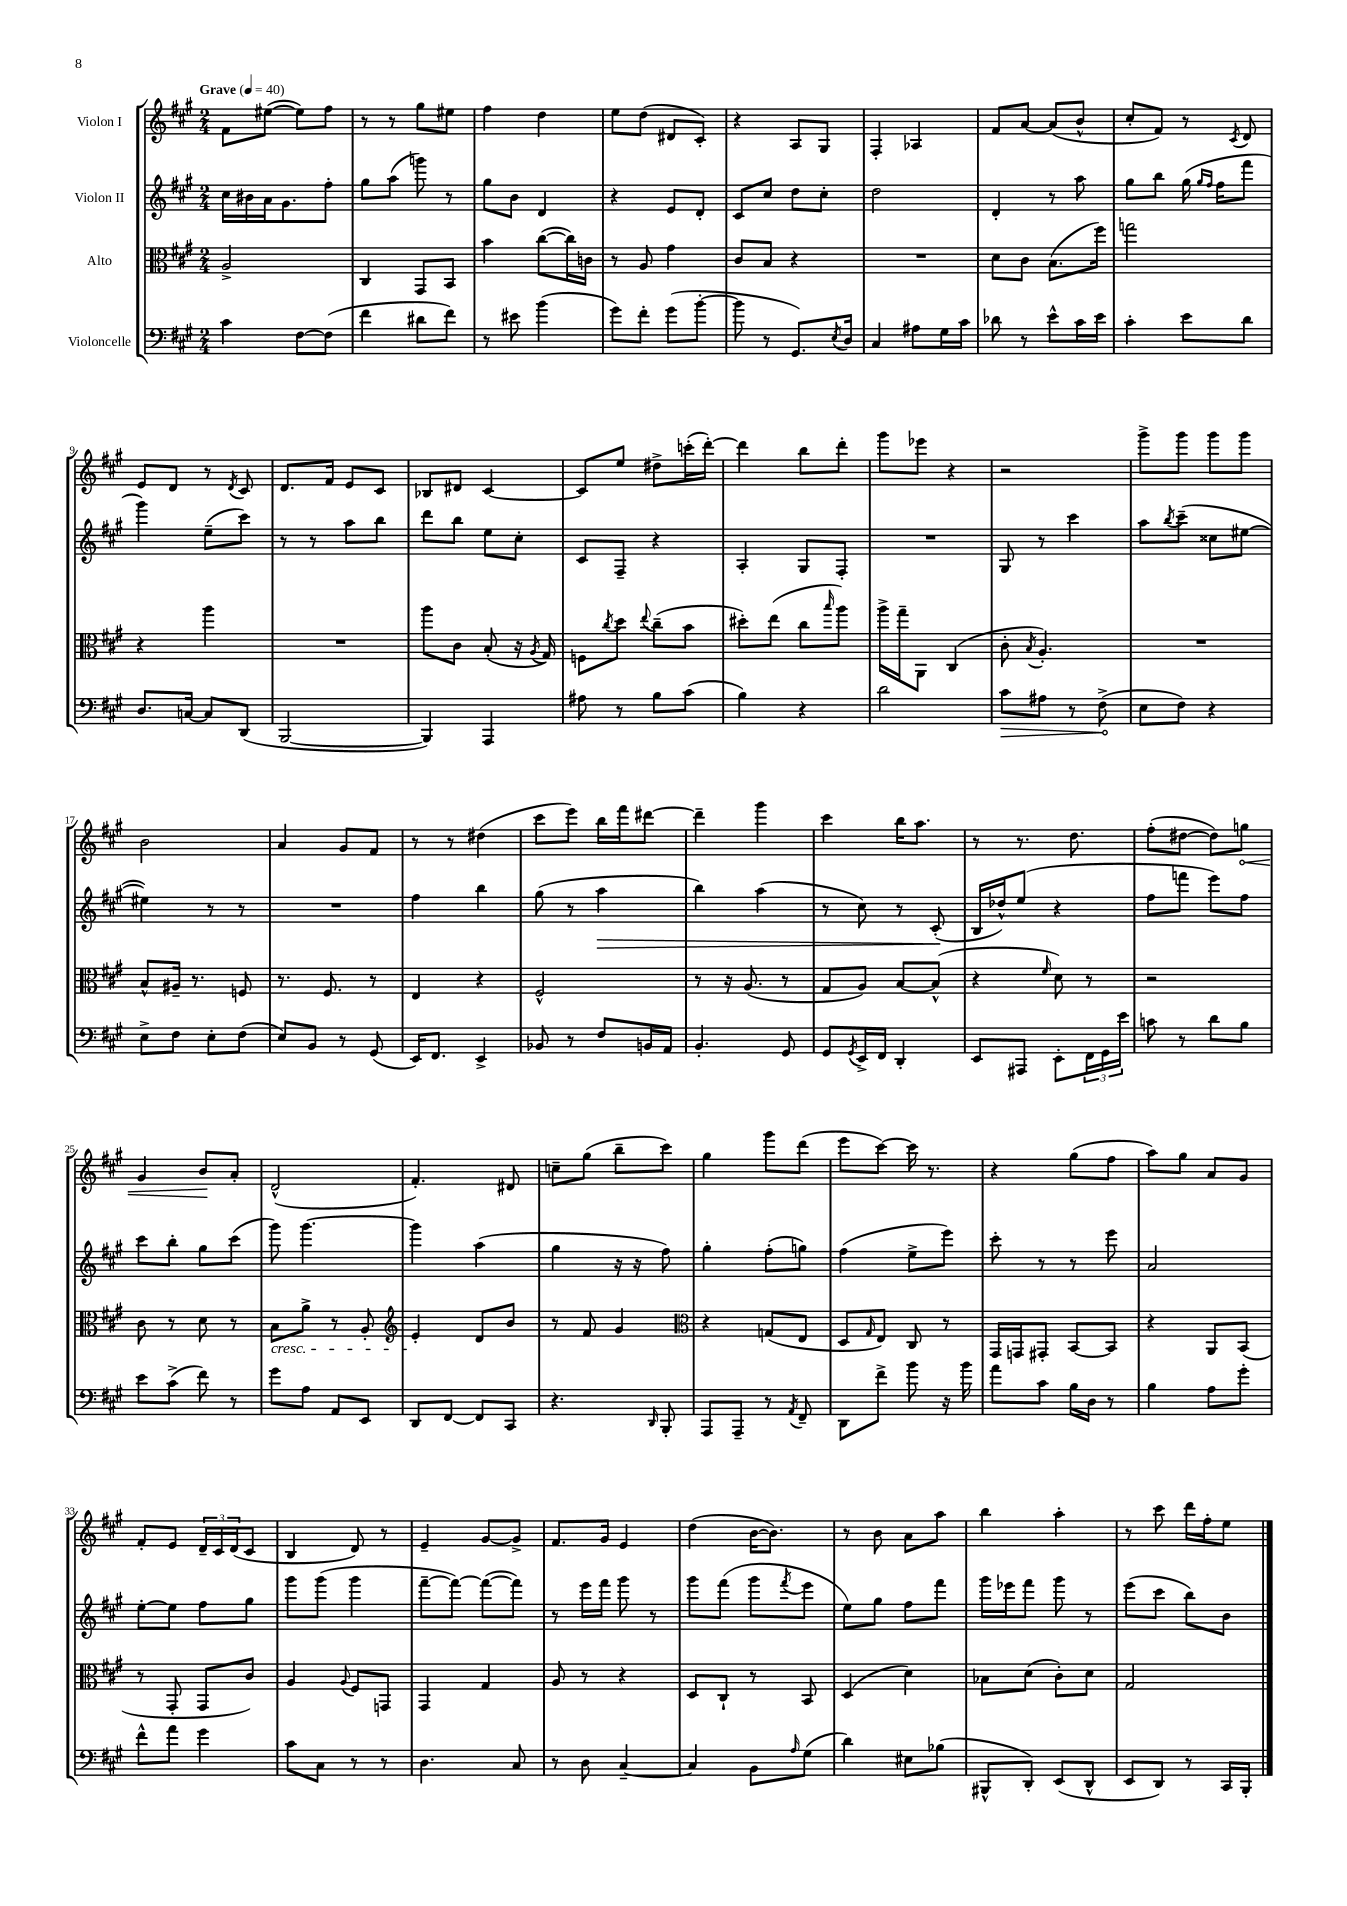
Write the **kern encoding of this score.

**kern	**kern	**kern	**kern
*staff4	*staff3	*staff2	*staff1
*clefF4	*clefC3	*clefG2	*clefG2
*k[f#c#g#]	*k[f#c#g#]	*k[f#c#g#]	*k[f#c#g#]
*M2/4	*M2/4	*M2/4	*M2/4
*MM40	*MM40	*MM40	*MM40
4c#\	2A^/	16cc#\LL	8f#\L
.	.	16b#\	.
.	.	16a\J	([8ee#\J
.	.	8.g#\	.
[8F#\L	.	.	8ee#\]L)
(8F#\]J	.	8ff#'\J	8ff#\J
=	=	=	=
4f#\	4C#/	8gg#\L	8r
.	.	(8aa\J	8r
8d#\L	8GG#/L	8ggg\)	8gg#\L
8f#\J)	8BB/J	8r	8ee#\J
=	=	=	=
8r	4b\	8gg#\L	4ff#\
8e#\	.	8b\J	.
(4b\	([8cc#\L	4d/	4dd\
.	16cc#\]L)	.	.
.	16c\JJ	.	.
=	=	=	=
8g#\L)	8r	4r	8ee\L
8f#'\J	8A/	.	(8dd\J
(8g#\L	4g#\	8e/L	8d#/L
[8b'\J	.	8d'/J	8c#'/J)
=	=	=	=
8b\]	8c#/L	8c#/L	4r
8r	8B/J	8cc#/J	.
8.GG#/L)	4r	8dd\L	8A/L
.	.	8cc#'\J	8G#/J
8qE/	.	.	.
16D/Jk	.	.	.
=	=	=	=
4C#/	2r	2dd\	4F#'/
8A#\L	.	.	4A-/
16G#\L	.	.	.
16c#\JJ	.	.	.
=	=	=	=
8d-\	8d\L	4d'/	8f#/L
8r	8c#\J	.	[8a/J
8e^^\L	(8.B\L	8r	(8a/]L
16c#\L	.	8aa\	8b^^/J
16e\JJ	16ff#\Jk)	.	.
=	=	=	=
4c#'\	2gg\	8gg#\L	8cc#'/L
.	.	8bb\J	8f#/J)
8e\L	.	(16gg#\	8r
.	.	16qqgg#/LL	.
.	.	16qqff#/JJ	.
.	.	16ff#\LK	.
.	.	.	8qc#/
8d\J	.	8fff#\J	8d/
=	=	=	=
8.D/L	4r	4ggg#\)	8e/L
.	.	.	8d/J
[16C/Jk	.	.	.
8C/]L	4aa\	(8ee~\L	8r
.	.	.	8qd/
(8DD/J	.	8ccc#\J)	8c#/
=	=	=	=
[2BBB/	2r	8r	8.d/L
.	.	8r	.
.	.	.	16f#/Jk
.	.	8aa\L	8e/L
.	.	8bb\J	8c#/J
=	=	=	=
4BBB/])	8aa\L	8ddd\L	8B-/L
.	8c#\J	8bb\J	8d#/J
4AAA/	(8B'/	8ee\L	[4c#/
.	16r	8cc#'\J	.
.	8qA/	.	.
.	16G#/)	.	.
=	=	=	=
8A#\	8F\L	8c#/L	8c#/]L
.	8qcc#/	.	.
8r	8dd\J	8F#~/J	8ee/J
.	8qqee/	.	.
8B\L	(8cc#~\L	4r	8dd#^\L
(8c#\J	8b\J	.	(16ccc'\L
.	.	.	[16ddd'\JJ)
=	=	=	=
4B\)	8dd#'\L)	4A'/	4ddd\]
.	(8ee\J	.	.
4r	8cc#\L	8G#/L	8bb\L
.	16qqbb/	.	.
.	8aa\J)	8F#'/J	8ddd'\J
=	=	=	=
2d\	16aa^\LL	2r	8ggg#\L
.	16gg#~\J	.	.
.	8AA\J	.	8eee-\J
.	(4C#/	.	4r
=	=	=	=
8c#\L	8c#'\	8G#/	2r
.	8qB/	.	.
8A#\J	4.A'/)	8r	.
8r	.	4ccc#\	.
(8F#^\	.	.	.
=	=	=	=
8E\L	2r	8aa\L	8ggg#^\L
.	.	8qbb/	.
8F#\J)	.	(8ccc#~\J	8ggg#\J
4r	.	8cc##\L	8ggg#\L
.	.	[8ee#\J	8ggg#\J
=	=	=	=
8E^\L	8B^^/L	4ee#\])	2b\
8F#\J	16A#~/Jk	.	.
.	8.r	.	.
8E'\L	.	8r	.
(8F#\J	8F/	8r	.
=	=	=	=
8E/L)	8.r	2r	4a/
8BB/J	.	.	.
.	8.F#/	.	.
8r	.	.	8g#/L
(8GG#/	8r	.	8f#/J
=	=	=	=
16EE/LK)	4E/	4ff#\	8r
8.FF#/J	.	.	.
.	.	.	8r
4EE^/	4r	4bb\	(4dd#\
=	=	=	=
8BB-/	2F#^^/	(8gg#\	8ccc#\L
8r	.	8r	8eee\J)
8F#/L	.	4aa\	16bb\LL
.	.	.	16fff#\J
16BB/L	.	.	[8ddd#\J
16AA/JJ	.	.	.
=	=	=	=
4.BB'/	8r	4bb\)	4ddd#~\]
.	16r	.	.
.	(8.A/	.	.
.	.	(4aa\	4ggg#\
8GG#/	8r	.	.
=	=	=	=
8GG#/L	8G#/L	8r	4ccc#\
8qGG#/	.	.	.
16EE^/L	8A/J)	8cc#\)	.
16FF#/JJ	.	.	.
4DD'/	[8B/L	8r	16bb\LK
.	.	.	8.aa\J
.	(8B^^/]J	(8c#'/	.
=	=	=	=
8EE/L	4r	16B/LL	8r
.	.	16dd-^^/J)	.
8AAA#/J	.	(8ee/J	8.r
.	16qqf#/	.	.
8EE'\L	8d\)	4r	.
.	.	.	8.dd\
24FF#\L	8r	.	.
24GG#\	.	.	.
24e\JJ	.	.	.
=	=	=	=
8c\	2r	8ff#\L	(8ff#'\L
8r	.	8fff\J	[8dd#\J
8d\L	.	8eee\L)	8dd#\]L)
8B\J	.	8ff#\J	8gg\J
=	=	=	=
8e\L	8c#\	8ccc#\L	4g#/
(8c#^\J	8r	8bb'\J	.
8f#\)	8d\	8gg#\L	8b/L
8r	8r	(8ccc#\J	8a'/J
=	=	=	=
8g#\L	8B\L	8ggg#\)	(2d^^/
8A\J	8a^\J	[4.ggg#\	.
8AA/L	8r	.	.
8EE/J	8A'/	.	.
=	=	=	=
*	*clefG2	*	*
8DD/L	4e'/	4ggg#\]	4.f#'/)
[8FF#/J	.	.	.
8FF#/]L	8d/L	(4aa\	.
8CC#/J	8b/J	.	8d#/
=	=	=	=
4.r	8r	4gg#\	8cc~\L
.	8f#/	.	(8gg#\J
.	4g#/	16r	8bb~\L
.	.	16r	.
16qqDD/	.	.	.
8BBB'/	.	8ff#\)	8ccc#\J)
=	=	=	=
*	*clefC3	*	*
8AAA/L	4r	4gg#'\	4gg#\
8AAA~/J	.	.	.
8r	(8G/L	(8ff#'\L	8ggg#\L
8qAA/	.	.	.
8FF#~/	8E/J	8gg\J)	(8ddd\J
=	=	=	=
8DD\L	8D/L	(4ff#\	8eee\L
.	16qqG#/	.	.
8f#^\J	8E/J)	.	[8ccc#\J)
8b\	8C#/	8ee^\L	16ccc#\]
.	.	.	8.r
16r	8r	8eee\J)	.
16b\	.	.	.
=	=	=	=
8a\L	16GG#/LL	8ccc#'\	4r
.	16GG/J	.	.
8c#\J	8GG#'/J	8r	.
16B\LL	[8BB/L	8r	(8gg#\L
16D\JJ	.	.	.
8r	8BB/]J	8eee\	8ff#\J
=	=	=	=
4B\	4r	2a/	8aa\L)
.	.	.	8gg#\J
8A\L	8AA/L	.	8a/L
8g#'\J	(8BB/J	.	8g#/J
=	=	=	=
8f#^^\L	8r	[8ee'\L	8f#'/L
8a\J	8GG#'/	8ee\]J	8e/J
4g#\	8GG#/L	8ff#\L	24d~/LL
.	.	.	24c#/
.	.	.	(24d/J
.	8c#/J)	8gg#\J	8c#/J
=	=	=	=
8c#\L	4A/	8ggg#\L	4B/
8C#\J	.	(8ggg#\J	.
.	8qqA/	.	.
8r	8F#/L	4ggg#\	8d/)
8r	8GG/J	.	8r
=	=	=	=
4.D\	4GG#/	[8fff#~\L	4e~/
.	.	8fff#\_J)	.
.	4G#/	(8fff#\_L	[8g#/L
8C#/	.	8fff#\]J)	8g#^/]J
=	=	=	=
8r	8A/	8r	8.f#/L
8D\	8r	16eee\LL	.
.	.	16fff#\JJ	16g#/Jk
[4C#~/	4r	8ggg#\	4e/
.	.	8r	.
=	=	=	=
4C#/]	8D/L	8ggg#\L	(4dd\
.	8C#`/J	(8fff#\J	.
8BB\L	8r	8ggg#\L	[16b\LK
.	.	.	8.b\]J)
16qqA/	.	8qfff#/	.
(8G#\J	8BB/	8eee\J	.
=	=	=	=
4d\)	(4D/	8ee\L)	8r
.	.	8gg#\J	8b\
8E#\L	4d\)	8ff#\L	8a\L
(8B-\J	.	8fff#\J	8aa\J
=	=	=	=
8BBB#^^/L	8B-\L	16ggg#\LL	4bb\
.	.	16eee-\J	.
8DD'/J)	(8d\J	8fff#\J	.
(8EE/L	8c#'\L)	8ggg#\	4aa'\
8DD^^/J	8d\J	8r	.
=	=	=	=
8EE/L	2G#/	(8eee\L	8r
8DD/J)	.	8ccc#\J	8ccc#\
8r	.	8bb\L)	16ddd\LL
.	.	.	16ff#'\J
16CC#/LL	.	8b\J	8ee\J
16BBB'/JJ	.	.	.
==	==	==	==
*-	*-	*-	*-
